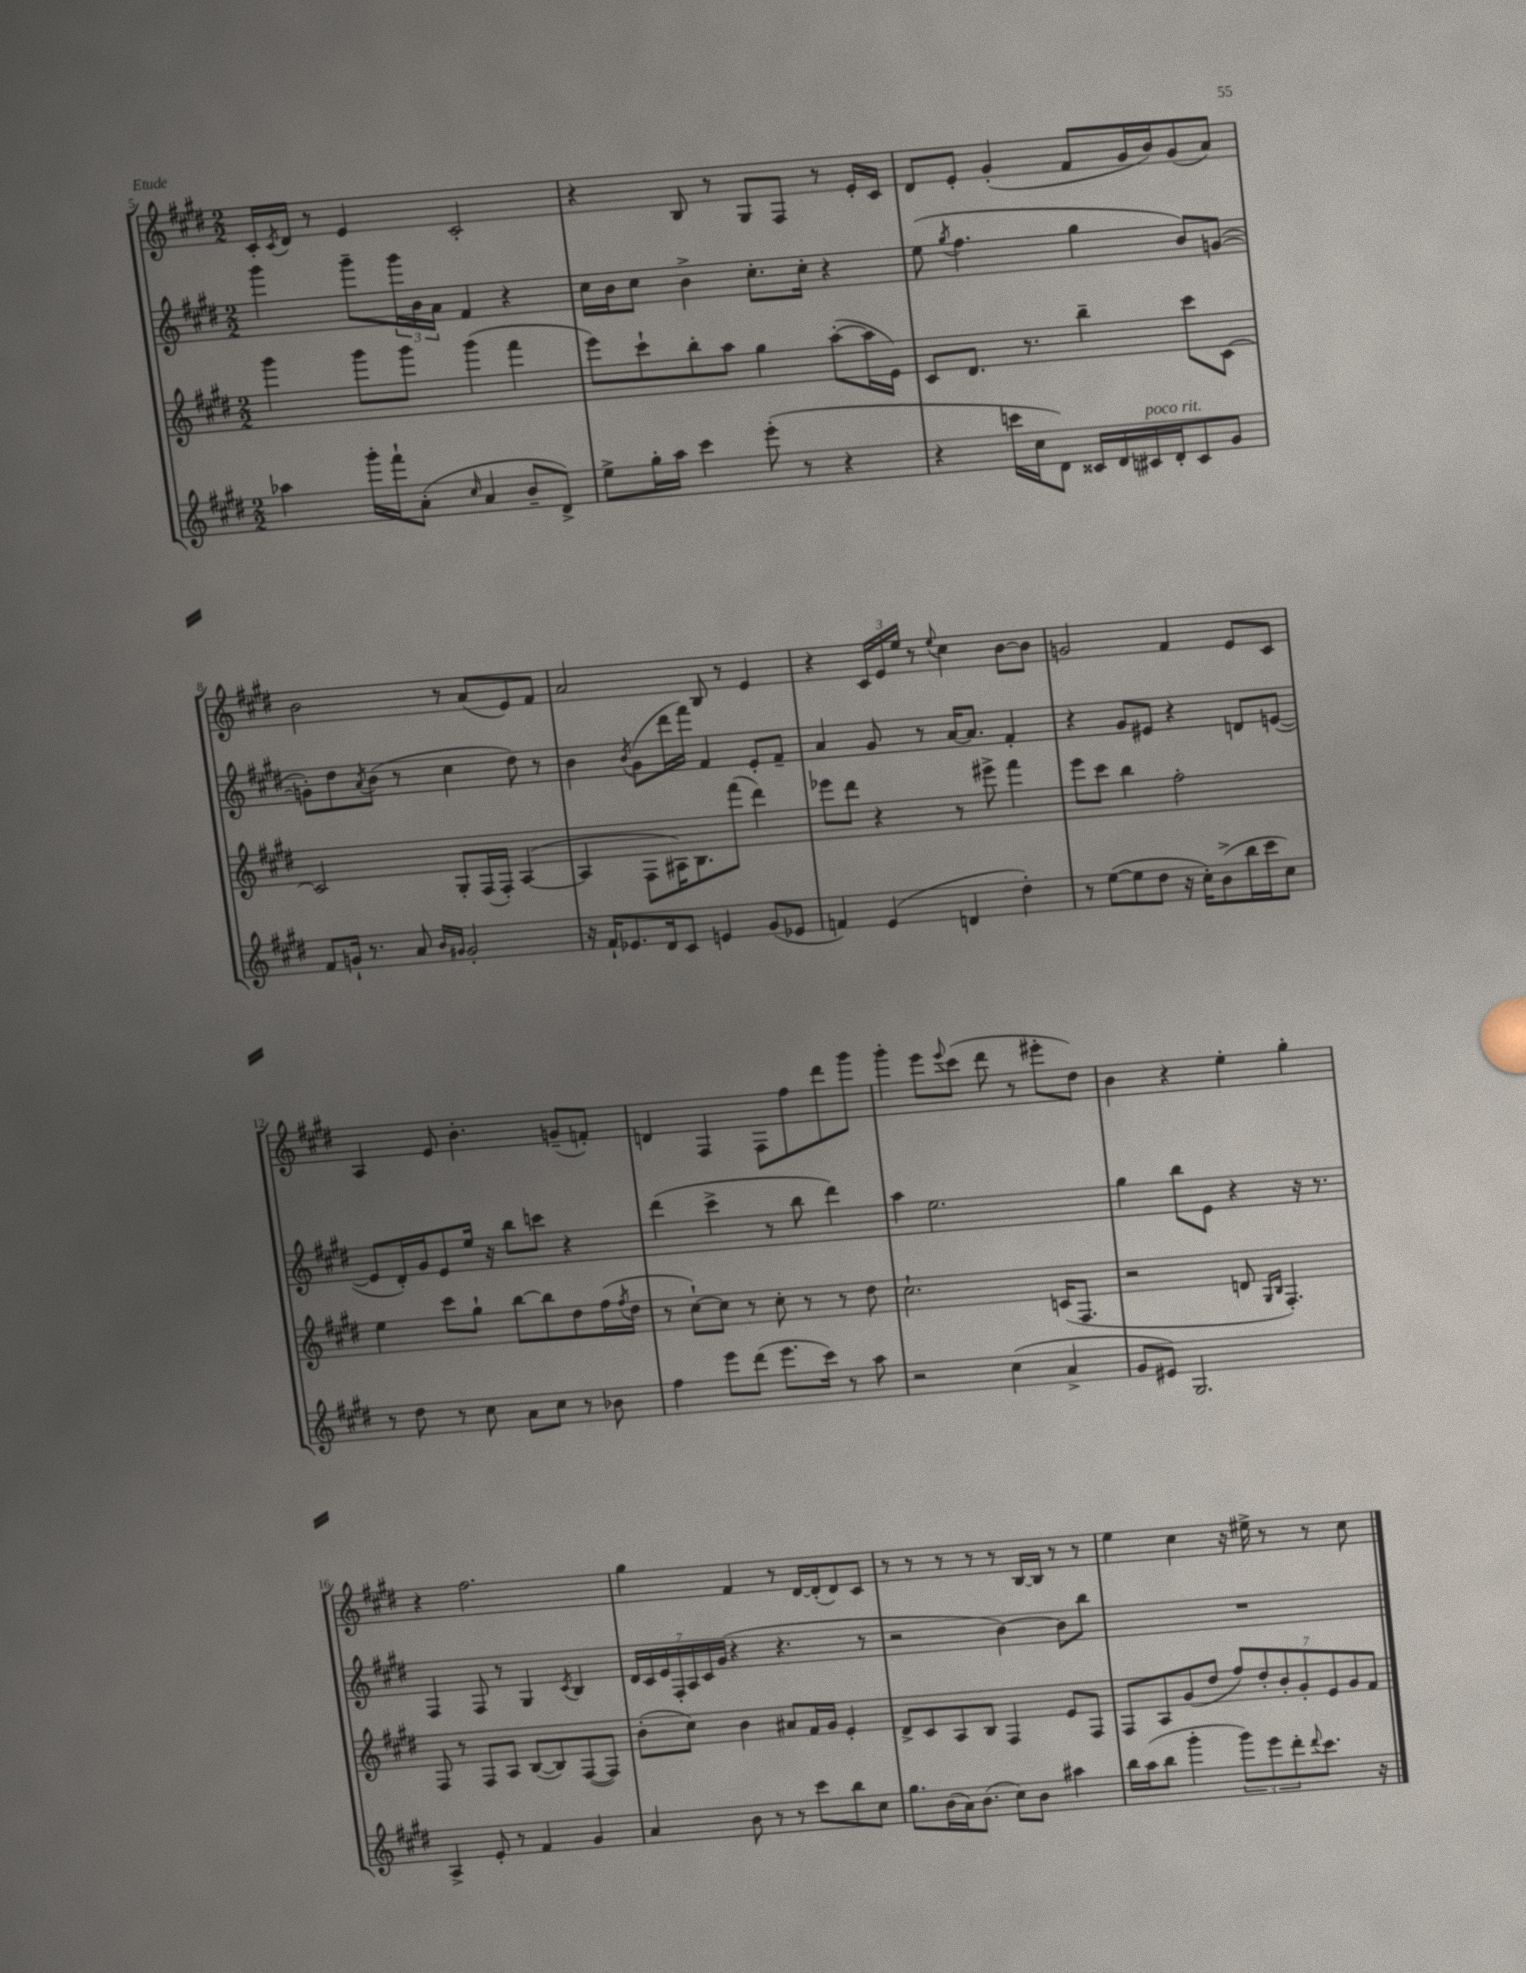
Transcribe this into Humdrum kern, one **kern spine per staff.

**kern	**kern	**kern	**kern
*staff4	*staff3	*staff2	*staff1
*clefG2	*clefG2	*clefG2	*clefG2
*k[f#c#g#d#]	*k[f#c#g#d#]	*k[f#c#g#d#]	*k[f#c#g#d#]
*M2/2	*M2/2	*M2/2	*M2/2
4aa-\	4ggg#\	4ggg#\	16c#'/LL
.	.	.	8qc#/
.	.	.	16d#/JJ
.	.	.	8r
16ggg#'\LL	8ggg#\L	8ggg#~\L	4e/
16fff#`\J	.	.	.
(8a'\J	8ggg#\J	24ggg#\L	.
.	.	24b\	.
.	.	24a\JJ	.
16qqcc#/	.	.	.
4a/	(4ggg#\	4f#/	2c#'/
8b~/L	4fff#\	4r	.
8d#^/J)	.	.	.
=	=	=	=
8ee^\L	8eee\L)	16cc#\LL	4r
.	.	16b\J	.
16gg#'\L	8ccc#`\	8cc#\J	.
16aa\JJ	.	.	.
4ccc#\	8bb'\	4b^\	8B/
.	8aa\J	.	8r
(8eee'\	4gg#\	8.cc#'\L	8G#/L
8r	.	.	8F#/J
.	.	16cc#'\Jk	.
4r	([8aa'\L	4r	8r
.	16aa\]L	.	16e'/LL
.	16e\JJ)	.	16c#/JJ
=	=	=	=
4r	8c#/L	(8ee\	8d#/L
.	.	8qgg#/	.
.	8.d#/J	4.ff#\	8e'/J
16ccc\LL	.	.	(4g#'/
16cc#\J	8.r	.	.
8d#\J)	.	.	.
16c##/LL	4bb~\	4gg#\	8f#/L
16d#/	.	.	.
16c#/	.	.	16g#/L
16d#'/J	.	.	16b/J)
8c#/	8ccc#\L	8b/L)	(8g#/
8g#/J	[8c#\J	([8g/J	8a/J)
=	=	=	=
8f#/L	2c#/]	8g'\]L)	2b\
16g`/Jk	.	8dd#\	.
8.r	.	.	.
.	.	8qa/	.
.	.	(8b\J	.
8a/	.	8r	.
16qqb/LL	.	.	.
16qqg#/JJ	.	.	.
2g#'/	8G#'/L	4cc#\	8r
.	(16F#/L	.	(8a/L
.	16F#'/JJ)	.	.
.	([4A/	8dd#\)	8e/)
.	.	8r	8f#/J
=	=	=	=
16r	4A/]	4b\	2a/
16f#`/LK	.	.	.
8.e-/	.	.	.
.	.	8qb/	.
.	8F#\L	(8g#\L	.
16d#/k	.	.	.
8c#/J	16A#\K)	16ddd#\L	.
.	8.B\	16fff#\JJ)	.
4e/	.	4f#/	8B/
.	(8fff#\J	.	8r
(8g#/L	4ddd#\)	8e'/L	4e/
8e-/J	.	8f#~/J	.
=	=	=	=
4f/)	8eee-\L	4a/	4r
.	8ddd#\J	.	.
(4e/	4r	8g#/	24c#/LL
.	.	.	24e/
.	.	.	24ee/JJ
.	.	8r	8r
.	.	.	8qqee/
4d/	8r	[16a/LK	4cc#\
.	.	8.a/]J	.
.	8eee#^\	.	.
4dd#'\)	4fff#\	4f#'/	[8b\L
.	.	.	8b\]J
=	=	=	=
8r	8eee\L	4r	2g/
([8ee\L	8ccc#\J	.	.
8ee\]	4bb\	8g#/L	.
8dd#\J	.	8e#/J	.
16r	2ff#'\	4r	4f#/
16cc#'\LK)	.	.	.
(8b^\	.	.	.
16bb\L	.	8d/L	8e/L
16ccc#\J	.	.	.
8cc#\J)	.	([8e/J	8c#/J
=	=	=	=
8r	4ee\	8e/]L	4A/
8dd#\	.	16d#'/L)	.
.	.	16g#/J	.
8r	8ccc#\L	8e/	8e/
8cc#\	8gg#`\J	16ee/Jk	4.b'\
.	.	16r	.
8a\L	[8bb\L	8bb\L	.
8cc#\J	8bb\]	8ccc\J	.
8r	8dd#\	4r	(8g~/L
8b-\	(16ff#\L	.	8f'/J)
.	8qff#/	.	.
.	16dd#\JJ	.	.
=	=	=	=
4ff#\	8r	(4ddd#\	4d/
.	[8cc#`\L)	.	.
8eee\L	8cc#\]J	4ccc#^\	4F#/
(8ddd#\J	8r	.	.
8.eee\L	8cc#'\	8r	8F#\L
.	8r	8bb\	8ff#\
16ccc#\Jk)	.	.	.
8r	8r	4ddd#\)	8ddd#\
8aa\	8dd#\	.	8ggg#\J
=	=	=	=
2r	2.cc#`\	4aa\	4ggg#'\
.	.	2.ee\	8eee\L
.	.	.	8qqeee/
.	.	.	(8ccc#\J
(4cc#\	.	.	8ddd#\
.	.	.	8r
4a^/	(16c/LK	.	8eee#'\L
.	8.F#/J	.	.
.	.	.	8dd#\J)
=	=	=	=
8g#/L	2r	4gg#\	4b\
8e#/J)	.	.	.
2.G#/	.	8bb\L	4r
.	.	8e\J	.
.	8d/	4r	4ee'\
.	16qqG#/LL	.	.
.	16qqB/JJ	.	.
.	4.F#'/)	.	.
.	.	16r	4gg#'\
.	.	8.r	.
=	=	=	=
4A^/	8F#/	4F#/	4r
.	8r	.	.
8e'/	8F#/L	8F#/	2.ff#\
8r	8A/J	8r	.
4f#/	([8B/L	4G#/	.
.	8B/])	.	.
.	.	8qc#/	.
4g#/	([8F#/	4B/	.
.	8F#/]J)	.	.
=	=	=	=
4a/	(8b'\L	28d#/LL	4gg#\
.	.	28c#/	.
.	.	28e/	.
.	.	28F#'/	.
.	8cc#\J)	.	.
.	.	28A/	.
.	.	28c#/	.
.	.	(28g#/JJ	.
8b\	4b\	4r	4f#/
8r	.	.	.
8r	8a#/L	4.r	8r
8ccc#\L	16f#/L	.	[16d#/LL
.	16g#/JJ	.	(16d#'/]J
8bb\	4e'/	.	8d#/)
8cc#\J	.	8r	8c#/J
=	=	=	=
8.gg#\L	8d#^/L	2r	8r
.	8c#/	.	8r
(16b\L	.	.	.
16a\J)	8A/	.	8r
(8.b\J	.	.	.
.	8B/J	.	8r
8cc#\L)	4F#/	[4b\)	8r
8b\J	.	.	[16B/LL
.	.	.	16B/]JJ
4aa#\	8e/L	8b\]L	8r
.	8F#/J	8bb\J	8r
=	=	=	=
16bb\LL	8F#/L	1r	4ee\
(16aa\J	.	.	.
8bb\J	8A/	.	.
4ggg#'\	(8g#/	.	4cc#\
.	8dd#/J	.	.
12ggg#\L)	14ff#/L)	.	16r
.	.	.	16ee#^\
.	14dd#'/	.	.
12eee\	.	.	.
.	.	.	8r
.	14b'/	.	.
12ddd#'\	.	.	.
.	14g#'/	.	.
8qqddd#/	.	.	.
8.ccc#\J	.	.	8r
.	14e/	.	.
.	14g#/	.	.
.	.	.	8cc#\
.	14f#/J	.	.
16r	.	.	.
==	==	==	==
*-	*-	*-	*-
